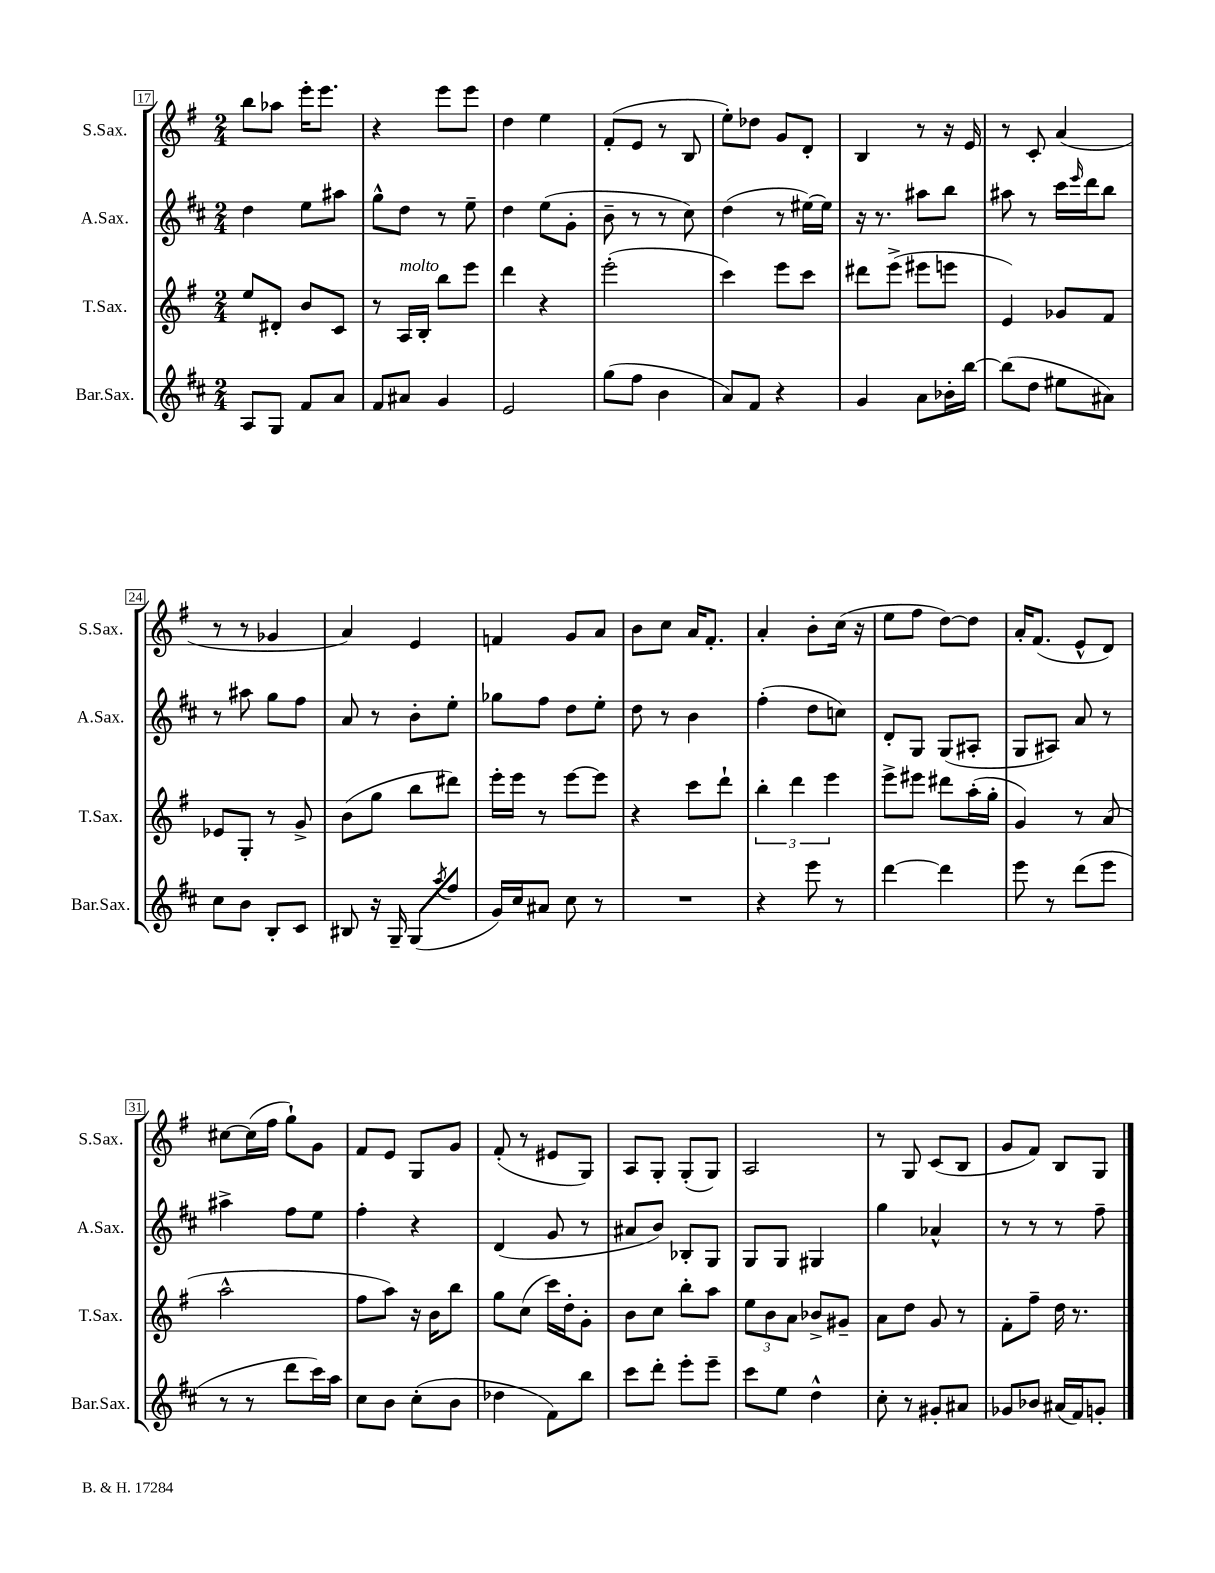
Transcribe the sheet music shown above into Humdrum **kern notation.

**kern	**kern	**kern	**kern
*staff4	*staff3	*staff2	*staff1
*clefG2	*clefG2	*clefG2	*clefG2
*k[f#c#]	*k[f#]	*k[f#c#]	*k[f#]
*M2/4	*M2/4	*M2/4	*M2/4
8A/L	8ee/L	4dd\	8bb\L
8G/J	8d#'/J	.	8aa-\J
8f#/L	8b/L	8ee\L	16eee'\LK
.	.	.	8.eee\J
8a/J	8c/J	8aa#\J	.
=	=	=	=
8f#/L	8r	8gg^^\L	4r
8a#/J	16A/LL	8dd\J	.
.	16B'/JJ	.	.
4g/	8bb\L	8r	8eee\L
.	8eee\J	8ee~\	8eee\J
=	=	=	=
2e/	4ddd\	4dd\	4dd\
.	4r	(8ee\L	4ee\
.	.	8g'\J	.
=	=	=	=
(8gg\L	(2eee'\	8b~\	(8f#'/L
8ff#\J	.	8r	8e/J
4b\	.	8r	8r
.	.	8cc#\)	8B/
=	=	=	=
8a/L)	4ccc\)	(4dd\	8ee'\L)
8f#/J	.	.	8dd-\J
4r	8eee\L	8r	8g/L
.	8ccc\J	[16ee#\LL)	8d'/J
.	.	16ee#\]JJ	.
=	=	=	=
4g/	8ddd#\L	16r	4B/
.	.	8.r	.
.	(8eee^\J	.	.
8a\L	8eee#\L	8aa#\L	8r
16b-'\L	8eee\J	8bb\J	16r
[16bb\JJ	.	.	16e/
=	=	=	=
(8bb\]L	4e/)	8aa#\	8r
8dd\J	.	8r	8c'/
8ee#\L	8g-/L	16ccc#\LL	(4a/
.	.	16qqeee/	.
.	.	16ddd\J	.
8a#\J)	8f#/J	8bb\J	.
=	=	=	=
8cc#\L	8e-/L	8r	8r
8b\J	8G'/J	8aa#\	8r
8B'/L	8r	8gg\L	4g-/
8c#/J	8g^/	8ff#\J	.
=	=	=	=
8B#/	(8b\L	8a/	4a/)
16r	8gg\J	8r	.
16G~/	.	.	.
(8G/L	8bb\L	8b'\L	4e/
8qaa/	.	.	.
8ff#/J	8ddd#\J)	8ee'\J	.
=	=	=	=
16g/LL)	16eee'\LL	8gg-\L	4f/
16cc#/J	16eee\JJ	.	.
8a#/J	8r	8ff#\J	.
8cc#\	[8eee\L	8dd\L	8g/L
8r	8eee\]J	8ee'\J	8a/J
=	=	=	=
2r	4r	8dd\	8b\L
.	.	8r	8cc\J
.	8ccc\L	4b\	16a/LK
.	.	.	8.f#'/J
.	8ddd`\J	.	.
=	=	=	=
4r	6bb'\	(4ff#'\	4a'/
.	6ddd\	.	.
8eee\	.	8dd\L	8b'\L
.	6eee\	.	.
8r	.	8cc\J)	(16cc\Jk
.	.	.	16r
=	=	=	=
[4ddd\	8eee^\L	8d'/L	8ee\L
.	8eee#\J	8G/J	8ff#\J
4ddd\]	8ddd#\L	(8G/L	[8dd\L)
.	(16aa'\L	8A#'/J	8dd\]J
.	16gg'\JJ	.	.
=	=	=	=
8eee\	4g/)	8G/L	16a'/LK
.	.	.	(8.f#/J
8r	.	8A#/J)	.
(8ddd\L	8r	8a/	8e^^/L
8eee\J	(8a/	8r	8d/J)
=	=	=	=
8r	2aa^^\	4aa#^\	[8cc#\L
8r	.	.	(16cc#\]L
.	.	.	16ff#\JJ
8ddd\L	.	8ff#\L	8gg`\L)
16ccc#\L)	.	8ee\J	8g\J
16aa\JJ	.	.	.
=	=	=	=
8cc#\L	8ff#\L	4ff#'\	8f#/L
8b\J	8aa\J)	.	8e/J
(8cc#'\L	16r	4r	8G/L
.	16b\LK	.	.
8b\J	8bb\J	.	8g/J
=	=	=	=
4dd-\	8gg\L	(4d/	(8f#'/
.	(8cc\J	.	8r
8f#\L)	16ccc\LL)	8g/	8e#/L
.	16dd'\J	.	.
8bb\J	8g'\J	8r	8G/J)
=	=	=	=
8ccc#\L	8b\L	8a#/L	8A/L
8ddd'\J	8cc\J	8b/J)	8G'/J
8eee'\L	8bb'\L	8B-'/L	(8G'/L
8eee~\J	8aa\J	8G/J	8G/J)
=	=	=	=
8ccc#\L	12ee\L	8G/L	2A/
.	12b\	.	.
8ee\J	.	8G/J	.
.	12a\J	.	.
4dd^^\	8b-^/L	4G#/	.
.	8g#~/J	.	.
=	=	=	=
8cc#'\	8a\L	4gg\	8r
8r	8dd\J	.	8G/
8g#'/L	8g/	4a-^^/	(8c/L
8a#/J	8r	.	8B/J
=	=	=	=
8g-/L	8f#'\L	8r	8g/L
8b-/J	8ff#~\J	8r	8f#/J)
(16a#/LL	16dd\	8r	8B/L
16f#/J)	8.r	.	.
8g'/J	.	8ff#~\	8G/J
==	==	==	==
*-	*-	*-	*-
